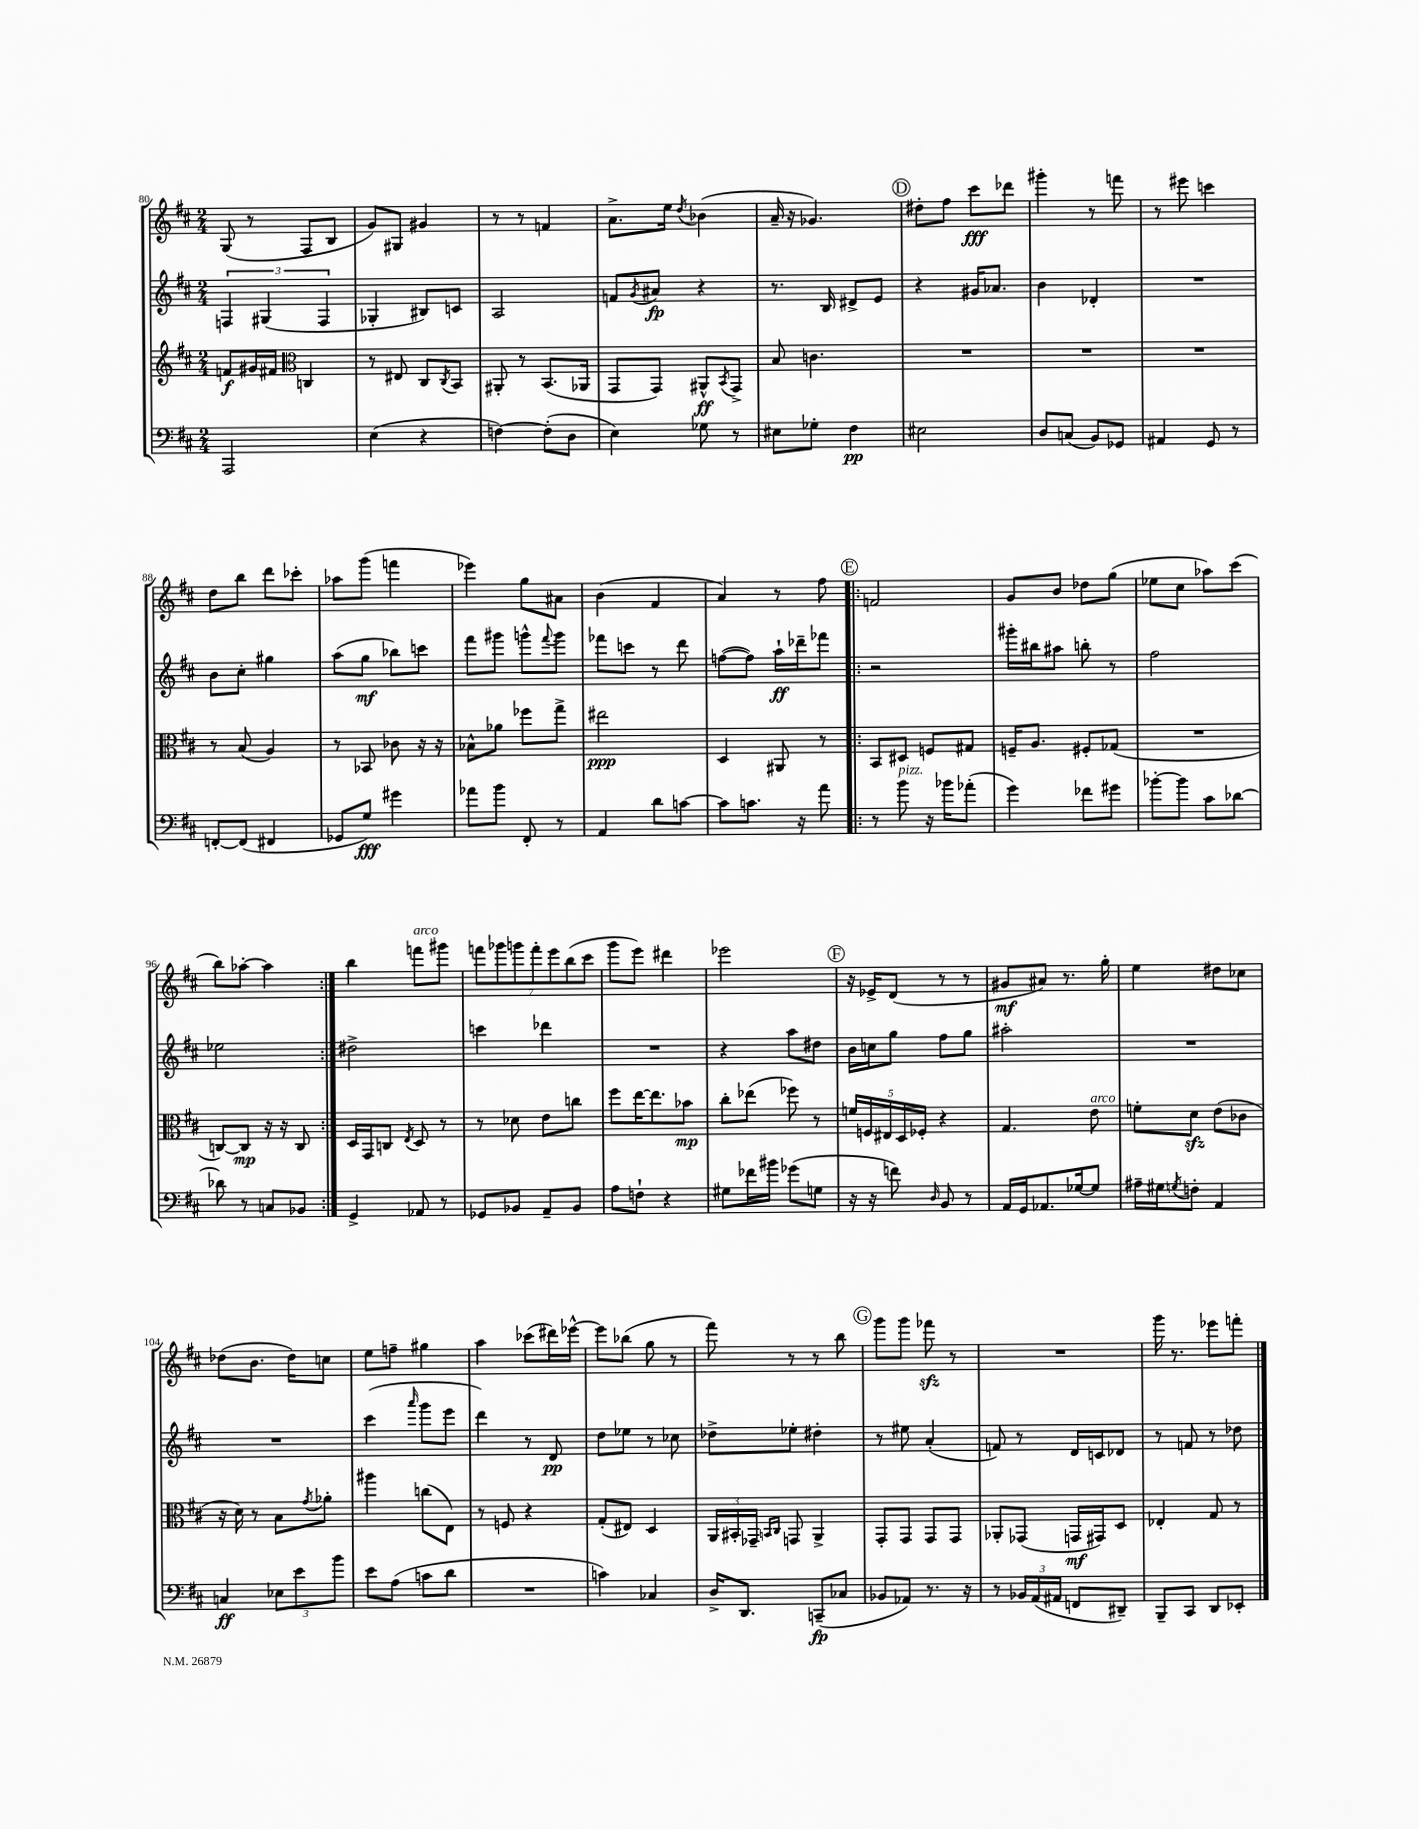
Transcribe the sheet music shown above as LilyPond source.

<<
\new StaffGroup <<
\new Staff = "s0" {
    \clef treble \key d \major \numericTimeSignature \time 2/4
    g8( r8 fis8 b8 |
    g'8) gis8 gis'4 |
    r8 r8 f'4 |
    a'8.-> e''16 \acciaccatura { d''8 } bes'4( |
    a'16-- r16 ges'4.) |
    \mark \markup { \circle "D" } dis''8-. fis''8 cis'''8\fff des'''8 |
    gis'''4-. r8 f'''8 |
    r8 eis'''8 c'''4 |
    d''8 b''8 d'''8 ces'''8-. |
    aes''8 g'''8( f'''4 |
    ees'''4) g''8 ais'8 |
    b'4( fis'4 |
    a'4) r8 fis''8 |
    \repeat volta 2 { \mark \markup { \circle "E" } f'2 |
    g'8 b'8 des''8 g''8( |
    ees''8 cis''8 aes''8) cis'''8( |
    b''8) aes''8~-. aes''4 | }
    b''4 f'''8^\markup { \italic "arco" } gis'''8 |
    \tuplet 7/4 { f'''8 ges'''8 g'''8 f'''8-. e'''8 b''8( cis'''8 } |
    g'''8 e'''8) dis'''4 |
    ees'''2 |
    \mark \markup { \circle "F" } r16 ees'16-> d'8( r8 r8 |
    gis'8\mf ais'8) r8. g''16-. |
    e''4 dis''8 ces''8 |
    des''8( b'8. des''16) c''8 |
    e''8 f''8-- gis''4 |
    a''4 ces'''8( dis'''16) ees'''16~-^ |
    ees'''8 bes''8( g''8 r8 |
    fis'''8) r8 r8 b''8 |
    \mark \markup { \circle "G" } g'''8 g'''8 fes'''8\sfz r8 |
    R2 |
    g'''16 r8. ees'''8 f'''8-. \bar "|." |
}
\new Staff = "s1" {
    \clef treble \key d \major \numericTimeSignature \time 2/4
    \tuplet 3/2 { f4 gis4( f4 } |
    ges4-. bis8) c'8 |
    a2 |
    f'8 \acciaccatura { g'8 } ais'8\fp r4 |
    r8. b16 dis'8-> e'8 |
    \mark \markup { \circle "D" } r4 gis'16 aes'8. |
    b'4 des'4-. |
    R2 |
    b'8 cis''8-. gis''4 |
    a''8( g''8\mf bes''8) c'''8 |
    fis'''8 gis'''8 g'''8-^ \appoggiatura { fis'''8 } g'''8 |
    fes'''8 c'''8 r8 d'''8 |
    f''8~( f''8) a''16-!\ff des'''16-- fes'''8 |
    \repeat volta 2 { \mark \markup { \circle "E" } r2 |
    gis'''16-. bis''16 ais''8 b''8-. r8 |
    fis''2 |
    ees''2 | }
    dis''2-> |
    c'''4 des'''4 |
    R2 |
    r4 a''8 dis''8 |
    \mark \markup { \circle "F" } b'16 c''16 g''8 fis''8 g''8 |
    ais''2-. |
    R2 |
    R2 |
    cis'''4( \grace { a'''16 } g'''8 e'''8 |
    d'''4) r8 d'8\pp |
    d''8 ees''8 r8 ces''8 |
    des''8-> ees''8-. dis''4-. |
    \mark \markup { \circle "G" } r8 eis''8 a'4-.( |
    f'8) r8 d'16 c'16 des'8 |
    r8 f'8 r8 des''8 \bar "|." |
}
\new Staff = "s2" {
    \clef treble \key d \major \numericTimeSignature \time 2/4
    f'8\f gis'16 fis'16 \clef alto c4 |
    r8 eis8 cis8 \acciaccatura { cis8 } b,8 |
    ais,8-. r8 b,8.( aes,16 |
    g,8 g,8) ais,8-^\ff \acciaccatura { b,8 } g,8-> |
    b8 c'4. |
    \mark \markup { \circle "D" } R2 |
    R2 |
    R2 |
    r8 b8( a4) |
    r8 bes,8 ces'8 r16 r16 |
    bes8-^ aes'8 fes''8 g''8-> |
    eis''2\ppp |
    d4 ais,8 r8 |
    \repeat volta 2 { \mark \markup { \circle "E" } b,8 dis8 f8 gis8 |
    f16-- a8. fis8-. ges8( |
    R2 |
    c8~) c8\mp r16 r16 c8 | }
    d16 g,16 c8 \acciaccatura { e8 } d8 r8 |
    r8 des'8 e'8 c''8 |
    fis''8 e''16~ e''8. bes'8\mp |
    cis''8-. ees''8( fes''8) r8 |
    \mark \markup { \circle "F" } \tuplet 5/4 { f'16 f16 eis16 d16 fes16-. } r4 |
    g4. e'8^\markup { \italic "arco" } |
    f'8-. d'8\sfz e'8( ces'8 |
    r16 d'16) r8 b8 \acciaccatura { g'8 } aes'8-. |
    ais''4 c''8( e8) |
    r8 f8 r4 |
    g8-.( eis8) d4 |
    \tuplet 3/2 { a,16 bis,16-. ges,16-- } \grace { b,16 cis16 } g,8 a,4-> |
    \mark \markup { \circle "G" } g,8-. g,8 g,8 g,8 |
    aes,8-. ges,8( g,16\mf gis,16) d8 |
    ees4-. g8 r8 \bar "|." |
}
\new Staff = "s3" {
    \clef bass \key d \major \numericTimeSignature \time 2/4
    a,,2 |
    e4( r4 |
    f4~) f8-.( d8 |
    e4) ges8 r8 |
    eis8 ges8-. fis4\pp |
    \mark \markup { \circle "D" } eis2 |
    d8 c8( b,8) ges,8 |
    ais,4 g,8 r8 |
    f,8~-. f,8( fis,4 |
    ges,8 g8\fff) gis'4 |
    aes'8 b'8 fis,8-. r8 |
    a,4 d'8 c'8~ |
    c'8 c'8. r16 a'8 |
    \repeat volta 2 { \mark \markup { \circle "E" } r8 b'8^\markup { \italic "pizz." } r16 bes'16 aes'8-.( |
    g'4) fes'8 gis'8 |
    bes'8~-. bes'8 cis'8 des'8~ |
    des'8 r8 c8 bes,8 | }
    g,4-> aes,8 r8 |
    ges,8 bes,8 a,8-- bes,8 |
    a8 f8-! r4 |
    gis8 fes'16 bis'16 ges'8( g8 |
    \mark \markup { \circle "F" } r16 r16 f'8) \grace { d16 } b,8 r8 |
    a,16 g,16 aes,8. ges16~ ges8 |
    ais16-- gis16 \acciaccatura { g8 } f8-. a,4 |
    c4\ff \tuplet 3/2 { ees8 e'8 b'8 } |
    e'8 a8( c'8 d'8 |
    R2 |
    c'4) ces4 |
    d16-> d,8. c,8--\fp( ces8 |
    \mark \markup { \circle "G" } bes,8 aes,8) r8. r16 |
    r8 \tuplet 3/2 { bes,16 a,16( ais,16 } f,8 dis,8--) |
    b,,8-- cis,8 d,8 ees,8-. \bar "|." |
}
>>
>>
\layout { \context { \Score currentBarNumber = #80 } }
